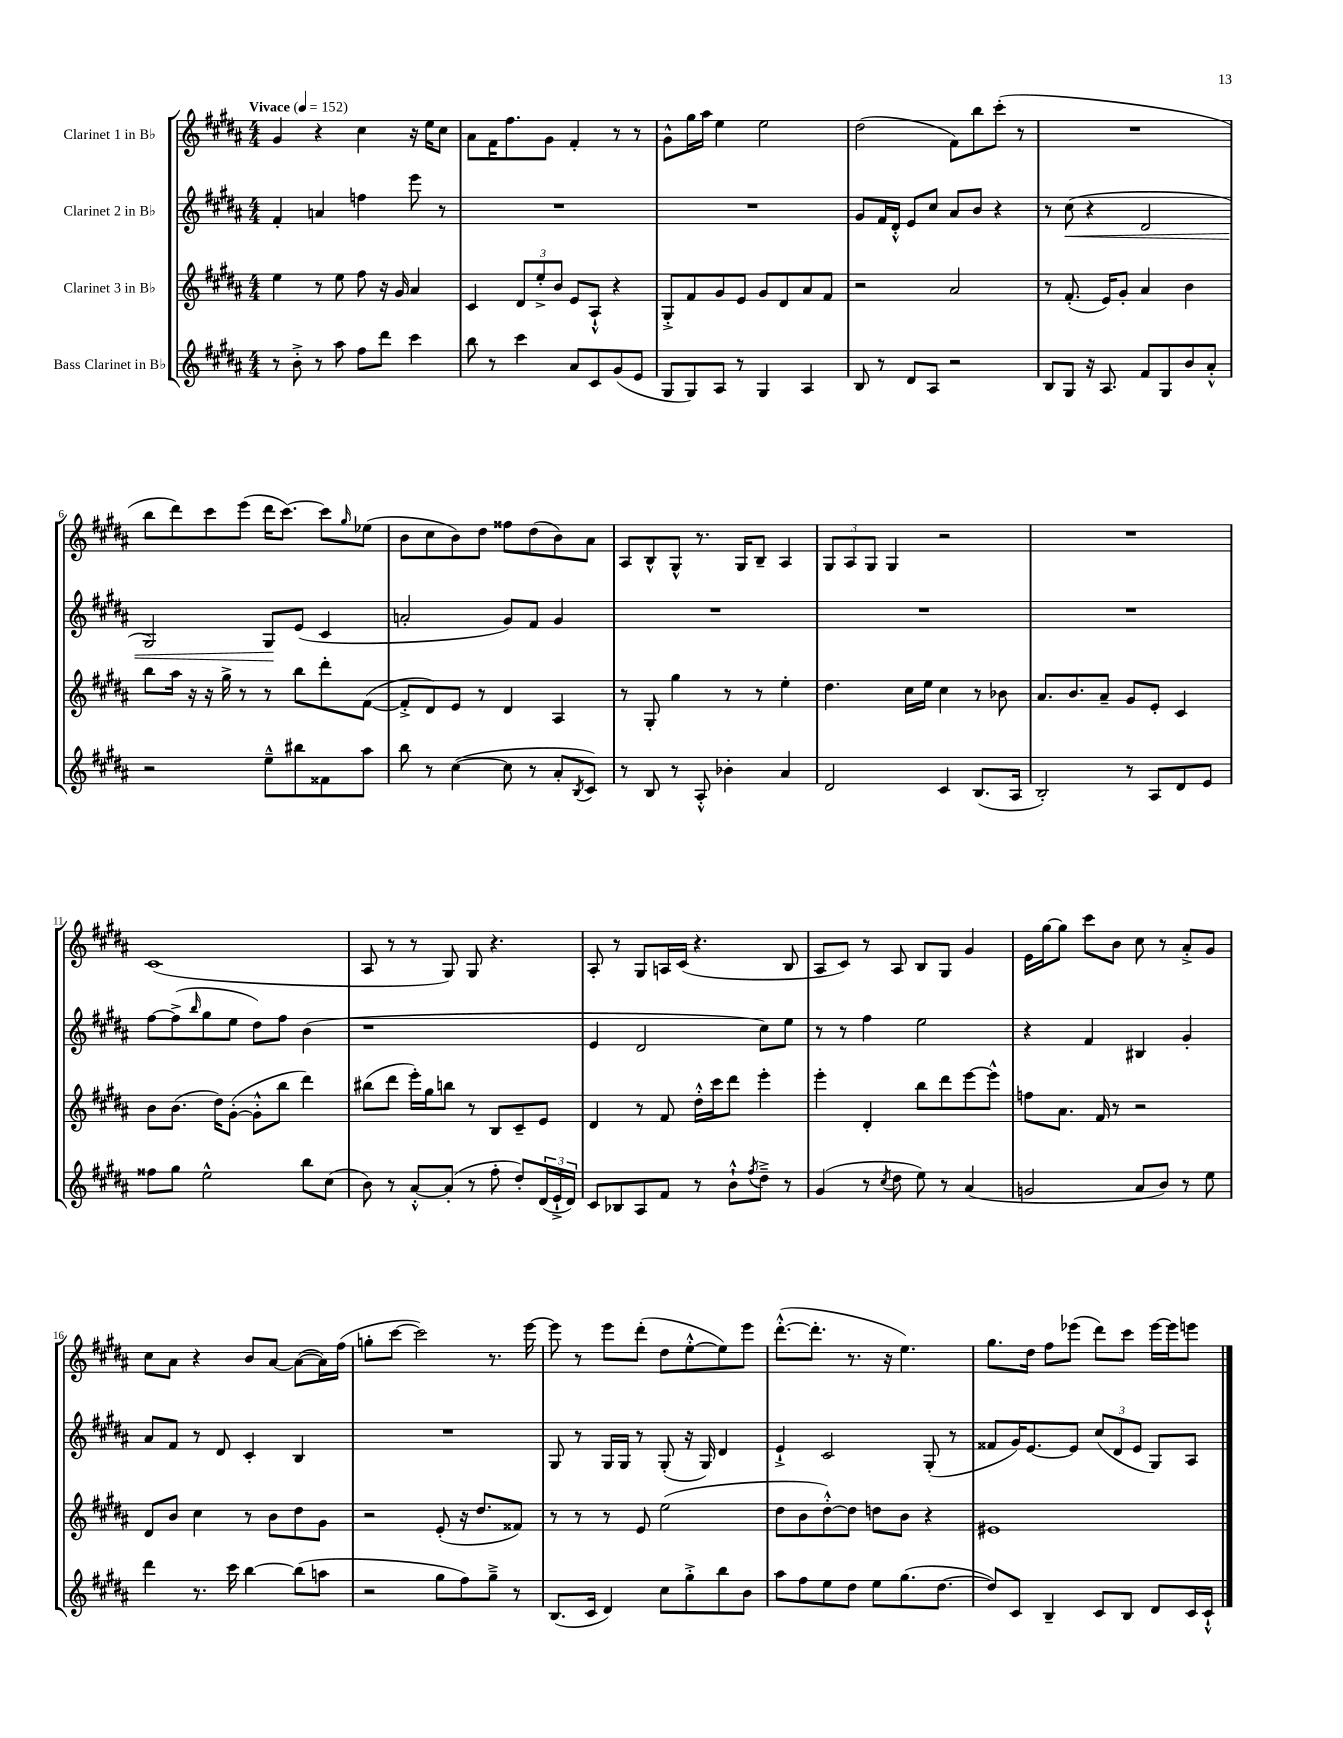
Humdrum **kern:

**kern	**kern	**kern	**dynam	**kern
*part4	*part3	*part2	*part2	*part1
*staff4	*staff3	*staff2	*staff2	*staff1
*I"Bass Clarinet in B♭	*I"Clarinet 3 in B♭	*I"Clarinet 2 in B♭	*	*I"Clarinet 1 in B♭
*clefG2	*clefG2	*clefG2	*	*clefG2
*k[f#c#g#d#a#]	*k[f#c#g#d#a#]	*k[f#c#g#d#a#]	*	*k[f#c#g#d#a#]
*M4/4	*M4/4	*M4/4	*	*M4/4
*MM152	*MM152	*MM152	*	*MM152
=1	=1	=1	=1	=1
!	!	!	!	!LO:TX:a:B:t=Vivace
8r	4ee\	4f#'/	.	4g#/
8b'^\	.	.	.	.
8r	8r	4an/	.	4r
8aa#\	8ee\	.	.	.
8ff#\L	8ff#\	4ffn\	.	4cc#\
8ddd#\J	16r	.	.	.
.	16g#/	.	.	.
4ccc#\	4a#/	8eee\	.	16r
.	.	.	.	16ee\KL
.	.	8r	.	8cc#\J
=2	=2	=2	=2	=2
8bb\	4c#/	1r	.	8a#\L
8r	.	.	.	16f#\K
.	.	.	.	8.ff#\
4ccc#\	12d#/L	.	.	.
.	12ee'^/	.	.	.
.	.	.	.	8g#\J
.	12b/J	.	.	.
8a#/L	8e/L	.	.	4f#'/
8c#/	8A#`^^/J	.	.	.
(8g#/	4r	.	.	8r
8e/J	.	.	.	8r
=3	=3	=3	=3	=3
8G#/L	8G#'^/L	1r	.	8g#^^\L
8G#/)	8f#/	.	.	16gg#\L
.	.	.	.	16aa#\JJ
8A#/J	8g#/	.	.	4ee\
8r	8e/J	.	.	.
4G#/	8g#/L	.	.	2ee\
.	8d#/	.	.	.
4A#/	8a#/	.	.	.
.	8f#/J	.	.	.
=4	=4	=4	=4	=4
8B/	2r	8g#/L	.	(2dd#\
8r	.	16f#/L	.	.
.	.	16d#'^^/JJ	.	.
8d#/L	.	8e/L	.	.
8A#/J	.	8cc#/J	.	.
2r	2a#/	8a#/L	.	8f#\L)
.	.	8b/J	.	8bb\
.	.	4r	.	(8ccc#'\J
.	.	.	.	8r
=5	=5	=5	=5	=5
8B/L	8r	8r	.	1r
!	!	!	!LO:HP:b	!
8G#/J	(8.f#'/	(8cc#\	<	.
16r	.	4r	.	.
8.A#/	16e/KL)	.	.	.
.	8g#'/J	.	.	.
8f#/L	4a#/	2d#/	.	.
8G#/	.	.	.	.
8b/	4b\	.	.	.
8a#'^^/J	.	.	.	.
!!LO:LB:g=z
=6	=6	=6	=6	=6
2r	8bb\L	2G#/)	.	8bb\L
.	16aa#\Jk	.	.	8ddd#\)
.	16r	.	.	.
.	16r	.	.	8ccc#\
.	16gg#^\	.	.	.
.	8r	.	.	(8eee\J
8ee~^^\L	8r	8G#/L	.	16ddd#\KL
.	.	.	.	[8.ccc#\J)
8bb#X\	8bb\L	(8e/J	[	.
8f##X\	8ddd#'\	4c#/	.	8ccc#\L]
.	.	.	.	16qqgg#/
8aa#\J	([8f#\J	.	.	(8ee-X\J
=7	=7	=7	=7	=7
8bb\	8f#'^/L]	2an'/	.	8b\L
8r	8d#/)	.	.	8cc#\
([4cc#\	8e/J	.	.	8b\)
.	8r	.	.	8dd#\J
8cc#\]	4d#/	8g#/L)	.	8ff##X\L
8r	.	8f#/J	.	(8dd#\
8a#'/L	4A#/	4g#/	.	8b\)
8qB/	.	.	.	.
8c#/J)	.	.	.	8a#\J
=8	=8	=8	=8	=8
8r	8r	1r	.	8A#/L
8B/	8G#'/	.	.	8B^^/
8r	4gg#\	.	.	8G#^^/J
8A#'^^/	.	.	.	8.r
4b-X'\	8r	.	.	.
.	.	.	.	16G#/KL
.	8r	.	.	8B~/J
4a#/	4ee'\	.	.	4A#/
=9	=9	=9	=9	=9
2d#/	4.dd#\	1r	.	12G#/L
.	.	.	.	12A#/
.	.	.	.	12G#/J
.	.	.	.	4G#/
.	16cc#\LL	.	.	.
.	16ee\JJ	.	.	.
4c#/	4cc#\	.	.	2r
(8.B/L	8r	.	.	.
.	8b-X\	.	.	.
16A#/Jk	.	.	.	.
=10	=10	=10	=10	=10
2B'/)	8.a#/L	1r	.	1r
.	8.b/	.	.	.
.	8a#~/J	.	.	.
8r	8g#/L	.	.	.
8A#/L	8e'/J	.	.	.
8d#/	4c#/	.	.	.
8e/J	.	.	.	.
!!LO:LB:g=z
=11	=11	=11	=11	=11
8ff##X\L	8b\L	[8ff#\L	.	(1c#
8gg#\J	(8.b\J	(8ff#^\]	.	.
.	.	16qqbb/	.	.
2ee^^\	.	8gg#\	.	.
.	16dd#\KL)	.	.	.
.	([8g#'\J	8ee\J	.	.
.	8g#'^^\L]	8dd#\L)	.	.
.	8bb\J	8ff#\J	.	.
8bb\L	4ddd#\)	(4b\	.	.
(8cc#\J	.	.	.	.
=12	=12	=12	=12	=12
8b\)	(8bb#X\L	1r	.	8A#/
8r	8ddd#\J	.	.	8r
[8a#'^^/L	16eee'\LL)	.	.	8r
.	16gg#\J	.	.	.
(8a#'/J]	8bbn\J	.	.	8G#/)
8r	8r	.	.	8G#/
8ff#'\	8B/L	.	.	4.r
8dd#'/L)	8c#~/	.	.	.
(24d#/L	8e/J	.	.	.
24e`^/	.	.	.	.
24d#/JJ)	.	.	.	.
=13	=13	=13	=13	=13
8c#/L	4d#/	4e/	.	8A#'/
8B-X/	.	.	.	8r
8A#/	8r	2d#/	.	8G#/L
8f#/J	8f#/	.	.	16An/L
.	.	.	.	(16c#/JJ
8r	16dd#'^^\LL	.	.	4.r
.	16ccc#\J	.	.	.
8b`^^\L	8ddd#\J	.	.	.
8qff#/	.	.	.	.
8dd#~^\J	4eee'\	8cc#\L)	.	.
8r	.	8ee\J	.	8B/
=14	=14	=14	=14	=14
(4g#/	4eee'\	8r	.	8A#/L
.	.	8r	.	8c#/J)
8r	4d#'/	4ff#\	.	8r
8qcc#/	.	.	.	.
8dd#\	.	.	.	8A#/
8ee\)	8bb\L	2ee\	.	8B/L
8r	8ddd#\	.	.	8G#/J
(4a#/	[8eee\	.	.	4g#/
.	8eee^^\J]	.	.	.
=15	=15	=15	=15	=15
2gn/	8ffn\L	4r	.	16e\LL
.	.	.	.	[16gg#\J
.	8.a#\J	.	.	8gg#\J]
.	.	4f#/	.	8ccc#\L
.	16f#/	.	.	.
.	8r	.	.	8b\J
8a#/L	2r	4B#X/	.	8cc#\
8b/J)	.	.	.	8r
8r	.	4g#'/	.	8a#'^/L
8ee\	.	.	.	8g#/J
!!LO:LB:g=z
=16	=16	=16	=16	=16
4ddd#\	8d#/L	8a#/L	.	8cc#\L
.	8b/J	8f#/J	.	8a#\J
8.r	4cc#\	8r	.	4r
.	.	8d#/	.	.
16ccc#\	.	.	.	.
[4bb\	8r	4c#'/	.	8b/L
.	8b\L	.	.	[8a#/J
(8bb\L]	8dd#\	4B/	.	(8a#\L_
8aan\J	8g#\J	.	.	16a#\L])
.	.	.	.	(16ff#\JJ
=17	=17	=17	=17	=17
2r	2r	1r	.	8ggn'\L
.	.	.	.	[8ccc#\J
.	.	.	.	2ccc#\])
8gg#\L	(8e'/	.	.	.
8ff#\)	16r	.	.	.
.	8.dd#/L	.	.	.
8gg#~^\J	.	.	.	8.r
8r	8f##X/J)	.	.	.
.	.	.	.	[16eee\
=18	=18	=18	=18	=18
(8.B/L	8r	8G#/	.	8eee\]
.	8r	8r	.	8r
16c#/Jk	.	.	.	.
4d#/)	8r	16G#/LL	.	8eee\L
.	.	16G#/JJ	.	.
.	8e/	8r	.	(8ddd#'\J
8cc#\L	(2ee\	(8G#'/	.	8dd#\L
8gg#'^\	.	16r	.	[8ee'^^\
.	.	16G#/)	.	.
8bb\	.	4d#/	.	8ee\])
8b\J	.	.	.	8eee\J
=19	=19	=19	=19	=19
8aa#\L	8dd#\L	4e`^/	.	([8.ddd#'^^\L
8ff#\	8b\	.	.	.
.	.	.	.	8.ddd#'\J]
8ee\	[8dd#'^^\)	2c#/	.	.
8dd#\J	8dd#\J]	.	.	8.r
8ee\L	8ddn\L	.	.	.
.	.	.	.	16r
(8.gg#\	8b\J	.	.	4.ee\)
.	4r	(8G#'/	.	.
[8.dd#\J	.	.	.	.
.	.	8r	.	.
=20	=20	=20	=20	=20
8dd#/L])	1e#X	8f##X/L	.	8.gg#\L
8c#/J	.	16g#/K)	.	.
.	.	[8.e/	.	16dd#\Jk
4B~/	.	.	.	8ff#\L
.	.	8e/J]	.	(8eee-X\J
8c#/L	.	(12cc#/L	.	8ddd#\L)
.	.	12d#/	.	.
8B/J	.	.	.	8ccc#\J
.	.	12e/J	.	.
8d#/L	.	8G#/L)	.	[16eee-\LL
.	.	.	.	16eee-\J]
16c#/L	.	8A#/J	.	8eeen\J
16c#`^^/JJ	.	.	.	.
==	==	==	==	==
*-	*-	*-	*-	*-
